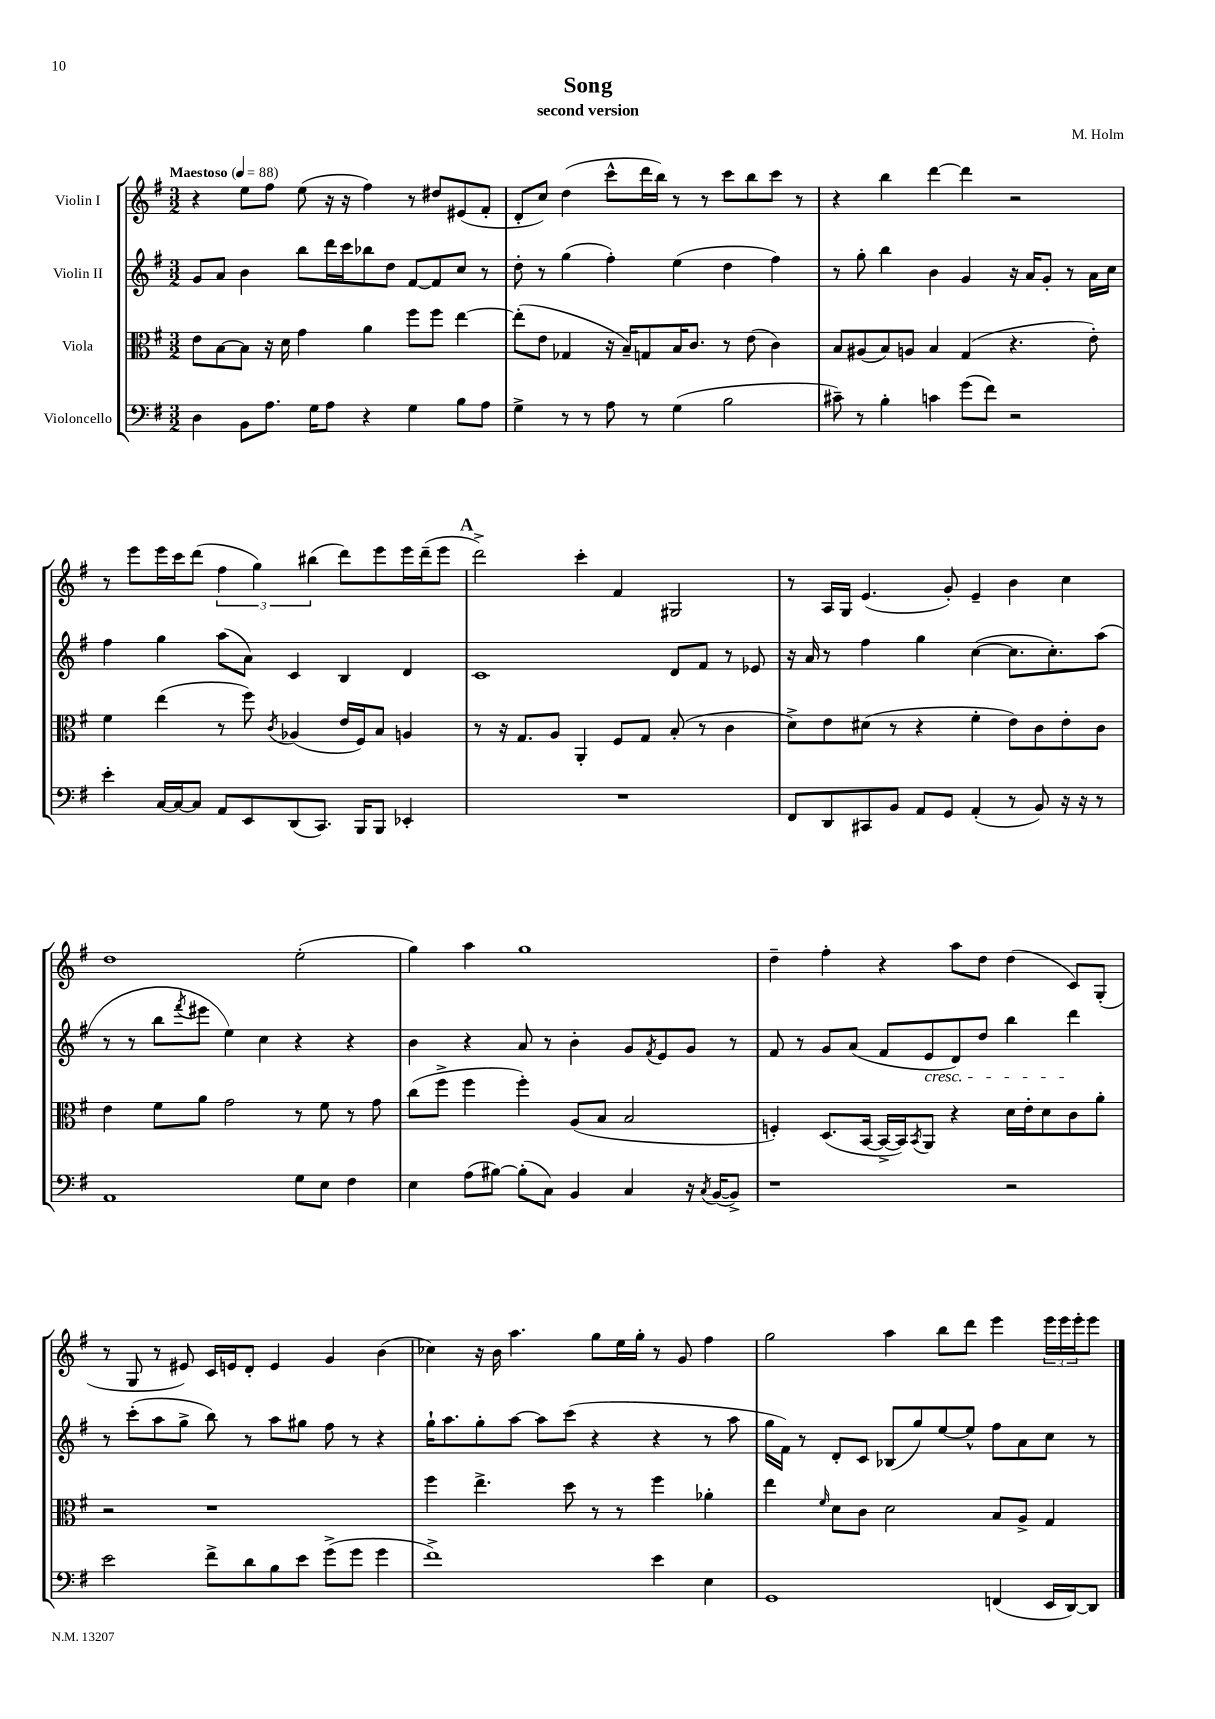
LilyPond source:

\header { title = "Song" composer = "M. Holm" subtitle = "second version" }
<<
\new StaffGroup <<
\new Staff = "s0" \with { instrumentName = "Violin I" } {
    \clef treble \key g \major \numericTimeSignature \time 3/2 \tempo "Maestoso" 4 = 88
    r4 e''8 fis''8 e''8( r16 r16 fis''4) r8 dis''8 eis'8( fis'8-. |
    d'8-. c''8) d''4( c'''8-^ d'''16 b''16) r8 r8 c'''8 b''8 c'''8 r8 |
    r4 b''4 d'''4~ d'''4 r2 |
    r8 e'''8 e'''16 c'''16 d'''8( \tuplet 3/2 { fis''4 g''4) bis''4( } d'''8) e'''8 e'''16 d'''16--( e'''8 |
    \mark \markup { \bold "A" } d'''2->) c'''4-. fis'4 gis2 |
    r8 a16 g16 e'4.( g'8-.) e'4-- b'4 c''4 |
    d''1 e''2-.( |
    g''4) a''4 g''1 |
    d''4-- fis''4-. r4 a''8 d''8 d''4( c'8) g8-.( |
    r8 g8 r8 eis'8) c'16 e'16 d'8-. e'4 g'4 b'4( |
    ces''4) r16 b'16 a''4. g''8 e''16 g''16-. r8 g'8 fis''4 |
    g''2 a''4 b''8 d'''8 e'''4 \tuplet 3/2 { e'''16 e'''16 e'''16-. } e'''8 \bar "|." |
}
\new Staff = "s1" \with { instrumentName = "Violin II" } {
    \clef treble \key g \major \numericTimeSignature \time 3/2
    g'8 a'8 b'4 b''8 d'''16 c'''16 bes''8 d''8 fis'8~ fis'8 c''8 r8 |
    d''8-. r8 g''4( fis''4-.) e''4( d''4 fis''4) |
    r8 g''8-. b''4 b'4 g'4 r16 a'16 g'8-. r8 a'16 c''16 |
    fis''4 g''4 a''8( a'8) c'4 b4 d'4 |
    \mark \markup { \bold "A" } c'1 d'8 fis'8 r8 ees'8 |
    r16 a'16 r8 fis''4 g''4 c''4~( c''8. c''8.-.) a''8( |
    r8 r8 b''8 \acciaccatura { fis'''8 } eis'''8 e''4) c''4 r4 r4 |
    b'4 r4 a'8 r8 b'4-. g'8 \acciaccatura { fis'8 } e'8 g'8 r8 |
    fis'8 r8 g'8 a'8( fis'8 e'8\cresc d'8) d''8 b''4 d'''4\! |
    r8 c'''8-.( a''8 g''8-> b''8) r8 a''8 gis''8 fis''8 r8 r4 |
    g''16-! a''8. g''8-. a''8~ a''8 c'''8( r4 r4 r8 a''8 |
    g''16 fis'16) r8 d'8-. c'8 bes8( g''8) e''8~ e''8-^ fis''8 a'8 c''8 r8 \bar "|." |
}
\new Staff = "s2" \with { instrumentName = "Viola" } {
    \clef alto \key g \major \numericTimeSignature \time 3/2
    e'8 b8~ b8 r16 d'16 g'4 a'4 fis''8 fis''8 e''4~ |
    e''8-.( e'8 ges4 r16 b16--) g8 b16 c'8. r8 e'8( c'4) |
    b8 ais8( b8) a8 b4 g4( r4. e'8-.) |
    fis'4 e''4( r8 fis''8) \acciaccatura { c'8 } aes4( e'16 fis16) b8 a4 |
    \mark \markup { \bold "A" } r8 r16 g8. a8 a,4-. fis8 g8 b8-.( r8 c'4 |
    d'8->) e'8 dis'8( r8 r4 fis'4-. e'8) c'8 e'8-. c'8 |
    e'4 fis'8 a'8 g'2 r8 fis'8 r8 g'8 |
    c''8( fis''8-> fis''4 fis''4-.) a8( b8 b2 |
    f4-.) d8.( b,16~ b,16~-> b,16) \acciaccatura { b,8 } a,8 r4 d'16 e'16-. d'8 c'8 a'8-. |
    r2 r1 |
    fis''4 e''4.-> d''8 r8 r8 fis''4 aes'4-. |
    e''4 \grace { fis'16 } d'8 c'8 d'2 b8 a8-> g4 \bar "|." |
}
\new Staff = "s3" \with { instrumentName = "Violoncello" } {
    \clef bass \key g \major \numericTimeSignature \time 3/2
    d4 b,8 a8. g16 a8 r4 g4 b8 a8 |
    g4-> r8 r8 a8 r8 g4( b2 |
    cis'8--) r8 b4-. c'4 g'8( fis'8) r2 |
    e'4-. c16~ c16~ c8 a,8 e,8 d,8( c,8.) b,,16 b,,8 ees,4-. |
    \mark \markup { \bold "A" } R1. |
    fis,8 d,8 cis,8 b,8 a,8 g,8 a,4-.( r8 b,8) r16 r16 r8 |
    a,1 g8 e8 fis4 |
    e4 a8( bis8~) bis8-.( c8) b,4 c4 r16 \acciaccatura { c8 } b,16~( b,8->) |
    r1 r2 |
    e'2 fis'8-> d'8 b8 e'8 g'8->( g'8 g'4 |
    fis'1->) e'4 e4 |
    g,1 f,4( e,16 d,16~) d,8 \bar "|." |
}
>>
>>
\layout { \context { \Score \remove "Bar_number_engraver" } }
